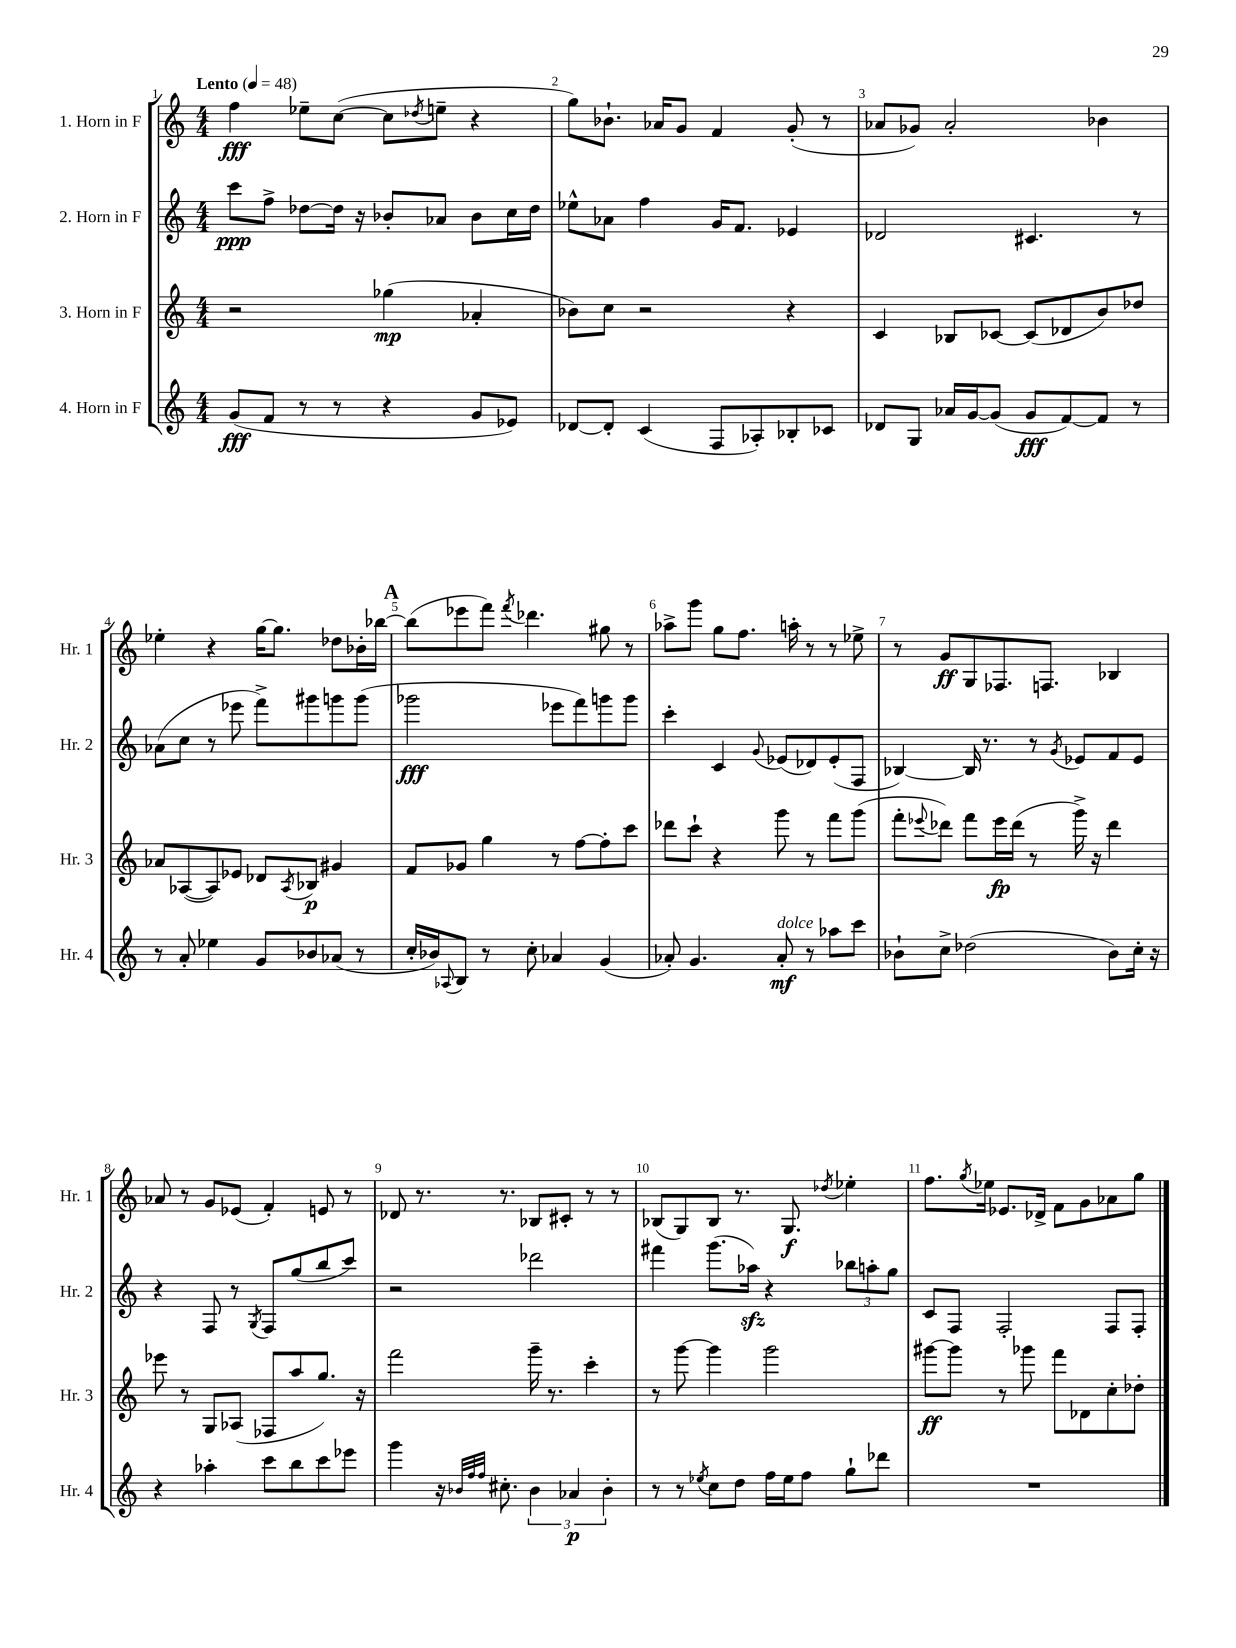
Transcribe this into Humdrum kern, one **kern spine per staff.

**kern	**kern	**kern	**kern
*staff4	*staff3	*staff2	*staff1
*clefG2	*clefG2	*clefG2	*clefG2
*k[]	*k[]	*k[]	*k[]
*M4/4	*M4/4	*M4/4	*M4/4
*MM48	*MM48	*MM48	*MM48
(8g	2r	8ccc	4ff
8f	.	8ff^	.
8r	.	[8dd-	8ee-~
8r	.	16dd-]	([8cc
.	.	16r	.
4r	(4gg-	8b-'	8cc]
.	.	.	8qdd-
.	.	8a-	8ee~
8g	4a-'	8b-	4r
8e-)	.	16cc	.
.	.	16dd-	.
=	=	=	=
[8d-	8b-)	8ee-^^	8gg)
8d-']	8cc	8a-	8.b-`
(4c	2r	4ff	.
.	.	.	16a-
.	.	.	8g
8F	.	16g	4f
.	.	8.f	.
8A-')	.	.	.
8B-'	4r	4e-	(8g'
8c-	.	.	8r
=	=	=	=
8d-	4c	2d-	8a-
8G	.	.	8g-)
16a-	8B-	.	2a-'
[16g	.	.	.
(8g]	[8c-	.	.
8g	(8c-]	4.c#	.
[8f)	8d-	.	.
8f]	8b)	.	4b-
8r	8dd-	8r	.
=	=	=	=
8r	8a-	(8a-	4ee-'
8a'	([8A-	8cc	.
4ee-	8A-])	8r	4r
.	8e-	8eee-	.
8g	8d-	8fff^)	[16gg
.	.	.	8.gg]
.	8qA-	.	.
8b-	8B-	8ggg#	.
(8a-	4g#	8ggg	8dd-
8r	.	(8ggg	16b-'
.	.	.	[16bb-
=	=	=	=
16cc'	8f	2ggg-	(8bb-]
16b-)	.	.	.
8qqA-	.	.	.
8B	8g-	.	8eee-
8r	4gg	.	8fff)
.	.	.	8qfff
8cc'	.	.	4.ddd-
4a-	8r	8eee-	.
.	[8ff	8fff)	.
(4g	8ff']	8ggg	8gg#
.	8ccc	8ggg	8r
=	=	=	=
8a-')	8ddd-	4ccc'	8aa-^
4.g	8ccc`	.	8ggg
.	4r	4c	8gg
.	.	.	8.ff
.	.	8qqg	.
8a-'	8ggg	(8e-	.
.	.	.	16aa'
8r	8r	8d-)	8r
8aa-	8fff	(8e-'	8r
8ccc	(8ggg	8F	8ee-^
=	=	=	=
8b-`	8fff'	[4B-)	8r
.	8qqeee-	.	.
8cc^	8ddd-)	.	8g
(2dd-	8fff	16B-]	8G
.	.	8.r	.
.	16eee-	.	8.F-
.	(16ddd-	.	.
.	8r	8r	.
.	.	.	8.F
.	.	8qg	.
.	16ggg^)	8e-	.
.	16r	.	.
8b-)	4ddd-	8f	4B-
16cc'	.	8e-	.
16r	.	.	.
=	=	=	=
4r	8eee-	4r	8a-
.	8r	.	8r
4aa-'	8G	8F	8g
.	(8A-	8r	(8e-
.	.	8qG	.
8ccc	8F-	8F	4f')
8bb	8aa	(8gg	.
8ccc	8.gg)	8bb	8e
8eee-	.	8ccc)	8r
.	16r	.	.
=	=	=	=
4ggg	2fff	2r	8d-
.	.	.	8.r
16r	.	.	.
32qqb-	.	.	.
32qqff	.	.	.
32qqff	.	.	.
8.cc#'	.	.	8.r
6b-	16ggg~	2ddd-	8B-
.	8.r	.	.
.	.	.	8c#'
6a-	.	.	.
.	4ccc'	.	8r
6b-'	.	.	.
.	.	.	8r
=	=	=	=
8r	8r	4fff#	(8B-
8r	[8ggg	.	8G)
8qee-	.	.	.
8cc	4ggg]	(8.ggg	8B-
8dd	.	.	8.r
.	.	16aa-)	.
16ff	2ggg	4r	.
16ee-	.	.	8.G
8ff	.	.	.
.	.	.	8qdd-
8gg`	.	12bb-	4ee-'
.	.	12aa'	.
8ddd-	.	.	.
.	.	12gg	.
=	=	=	=
1r	[8ggg#	8c	8.ff
.	8ggg#]	8F	.
.	.	.	8qgg
.	.	.	16ee-
.	8r	2F'	8.e-
.	8ggg-	.	.
.	.	.	16d-^
.	8fff	.	8f
.	8d-	.	8g
.	8cc'	8F	8a-
.	8dd-'	8F'	8gg
==	==	==	==
*-	*-	*-	*-
